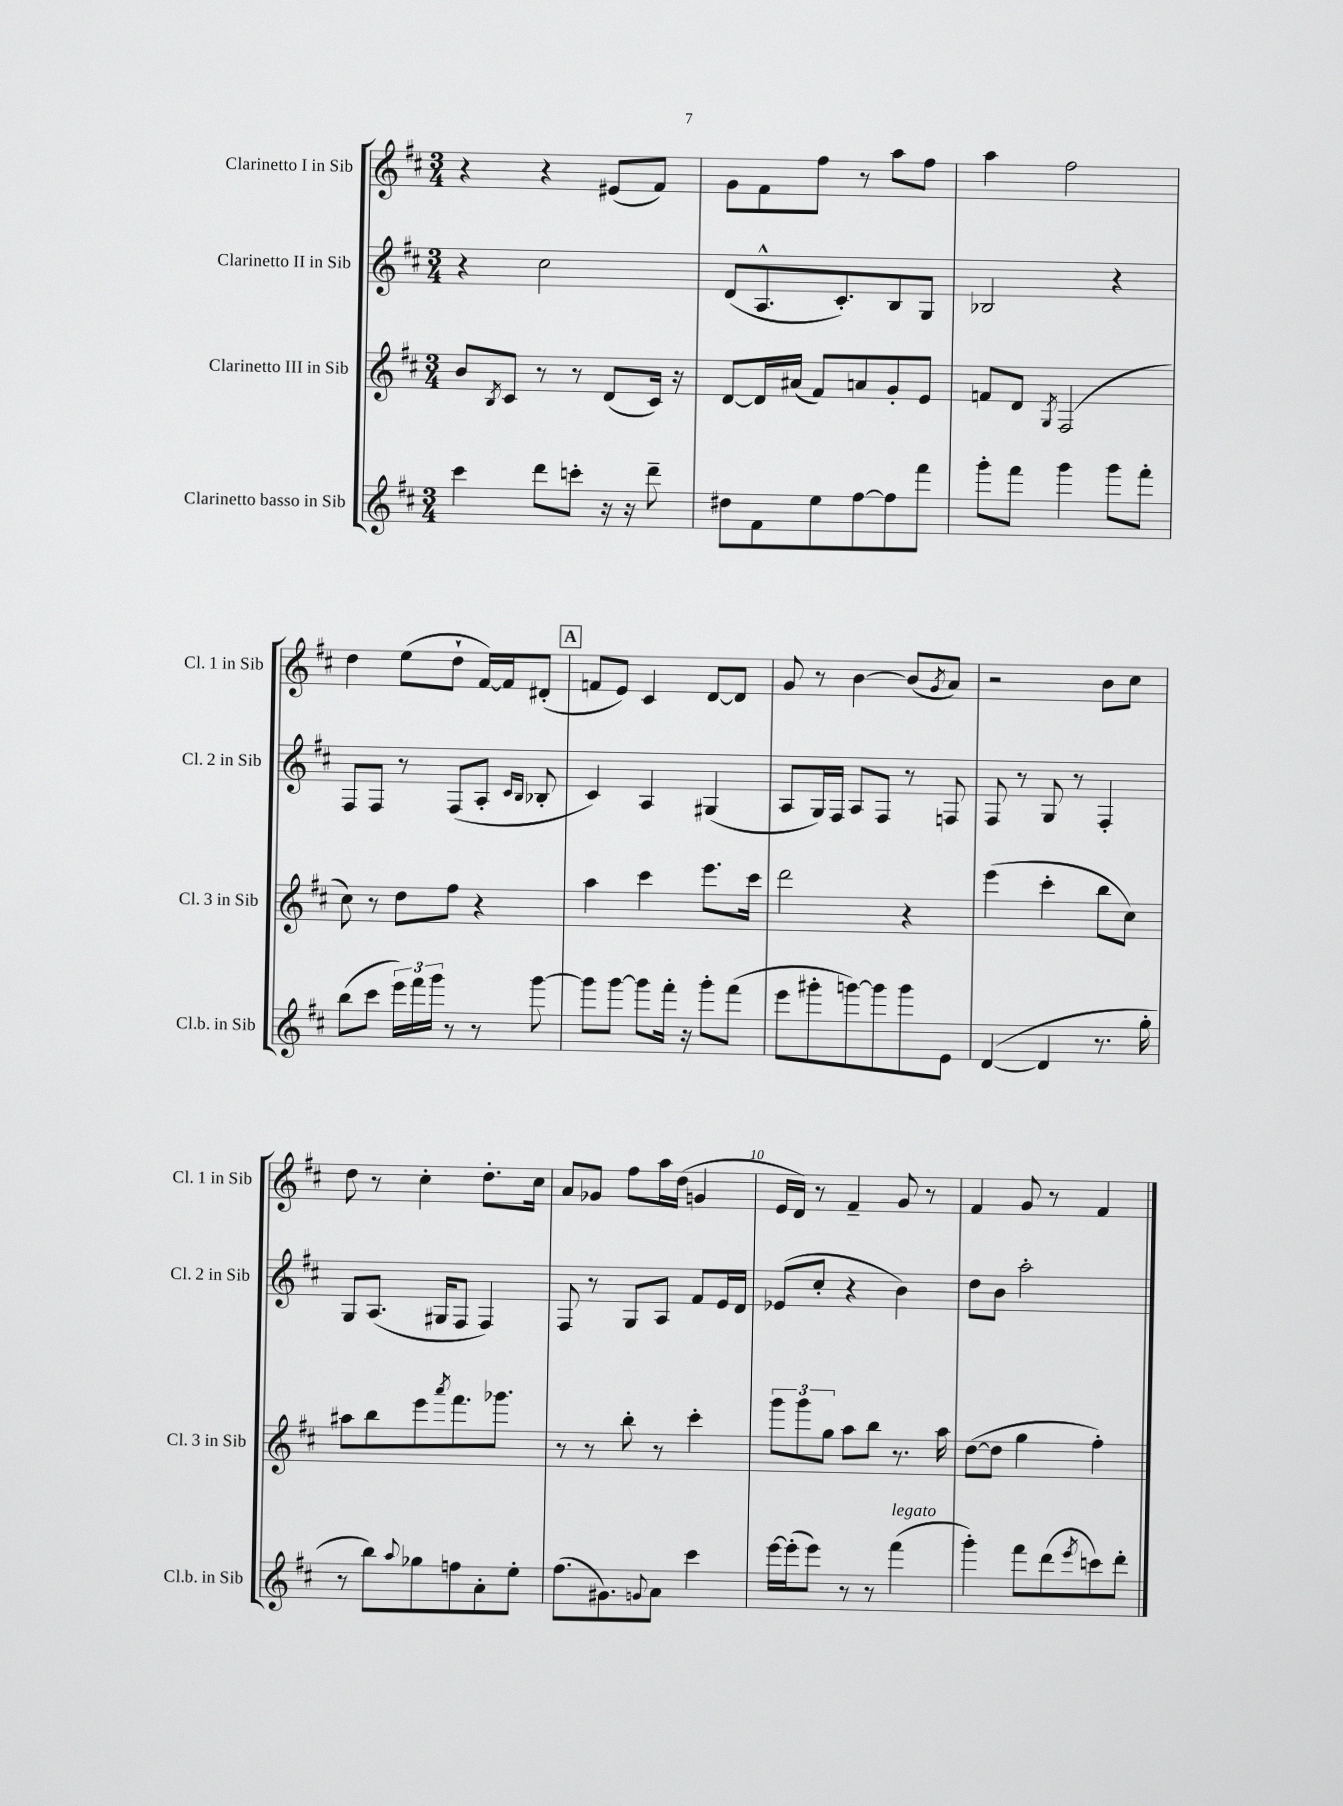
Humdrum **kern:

**kern	**kern	**kern	**kern
*staff4	*staff3	*staff2	*staff1
*clefG2	*clefG2	*clefG2	*clefG2
*k[f#c#]	*k[f#c#]	*k[f#c#]	*k[f#c#]
*M3/4	*M3/4	*M3/4	*M3/4
4ccc#	8b	4r	4r
.	8qB	.	.
.	8c#	.	.
8ddd	8r	2cc#	4r
8ccc'	8r	.	.
16r	(8d	.	(8e#
16r	.	.	.
8ddd~	16c#)	.	8f#)
.	16r	.	.
=	=	=	=
8dd#	[8d	(8d	8g
8f#	16d]	8.A^^	8f#
.	(16a#	.	.
8ee	8f#)	.	8ff#
.	.	8.c#')	.
[8ff#	8a	.	8r
8ff#]	8g'	8B	8aa
8fff#	8e	8G	8ff#
=	=	=	=
8ggg'	8f	2B-	4aa
8fff#	8d	.	.
.	8qG	.	.
4ggg	(2F#	.	2ff#
8ggg	.	4r	.
8fff#'	.	.	.
=	=	=	=
(8bb	8cc#)	8F#	4dd
8ccc#	8r	8F#	.
24eee)	8dd	8r	(8ee
24fff#	.	.	.
24ggg	.	.	.
8r	8ff#	(8F#	8dd`
8r	4r	8A'	[16f#)
.	.	.	16f#]
.	.	16qqc#	.
.	.	16qqB	.
[8ggg	.	8B-'	(8d#'
=	=	=	=
8ggg]	4aa	4c#)	8f
[8ggg	.	.	8e)
8ggg]	4ccc#	4A	4c#
16fff#'	.	.	.
16r	.	.	.
8ggg'	8.eee	(4G#	[8d
(8fff#	.	.	8d]
.	16ccc#	.	.
=	=	=	=
8eee	2ddd	8A	8g
8ggg#'	.	16G)	8r
.	.	16F#	.
[8ggg)	.	8A	[4b
8ggg]	.	8F#	.
8ggg	4r	8r	(8b]
.	.	.	8qg
8e	.	8F	8a)
=	=	=	=
([4d	(4eee	8F#	2r
.	.	8r	.
4d]	4ccc#'	8G	.
.	.	8r	.
8.r	8bb	4F#'	8b
.	8cc#)	.	8cc#
16gg'	.	.	.
=	=	=	=
8r	8aa#	8G	8dd
8bb)	8bb	(8.A	8r
8qqaa	.	.	.
8gg-	8eee	.	4cc#'
.	.	16G#	.
.	8qaaa	.	.
8ff	8.fff#	8F#	.
8a'	.	4F#)	8.dd'
.	8.ggg-	.	.
8ee'	.	.	.
.	.	.	16cc#
=	=	=	=
(8.ff#	8r	8F#	8a
.	8r	8r	8g-
8.g#)	.	.	.
.	8bb'	8G	8ff#
8qqg	.	.	.
8a	8r	8A	16aa
.	.	.	(16dd
4ccc#	4ccc#'	8f#	4g
.	.	16e	.
.	.	16d	.
=	=	=	=
[16eee	12ggg	(8e-	16e
(16eee']	.	.	16d)
.	12ggg	.	.
8eee)	.	8cc#'	8r
.	12gg	.	.
8r	8aa	4r	4f#~
8r	8bb	.	.
(4fff#	8.r	4b)	8g
.	.	.	8r
.	16aa	.	.
=	=	=	=
4ggg')	([8dd	8dd	4f#
.	8dd]	8b	.
8fff#	4gg	2aa'	8g
(8ddd	.	.	8r
8qeee	.	.	.
8ccc)	4ff#')	.	4f#
8ddd'	.	.	.
==	==	==	==
*-	*-	*-	*-
